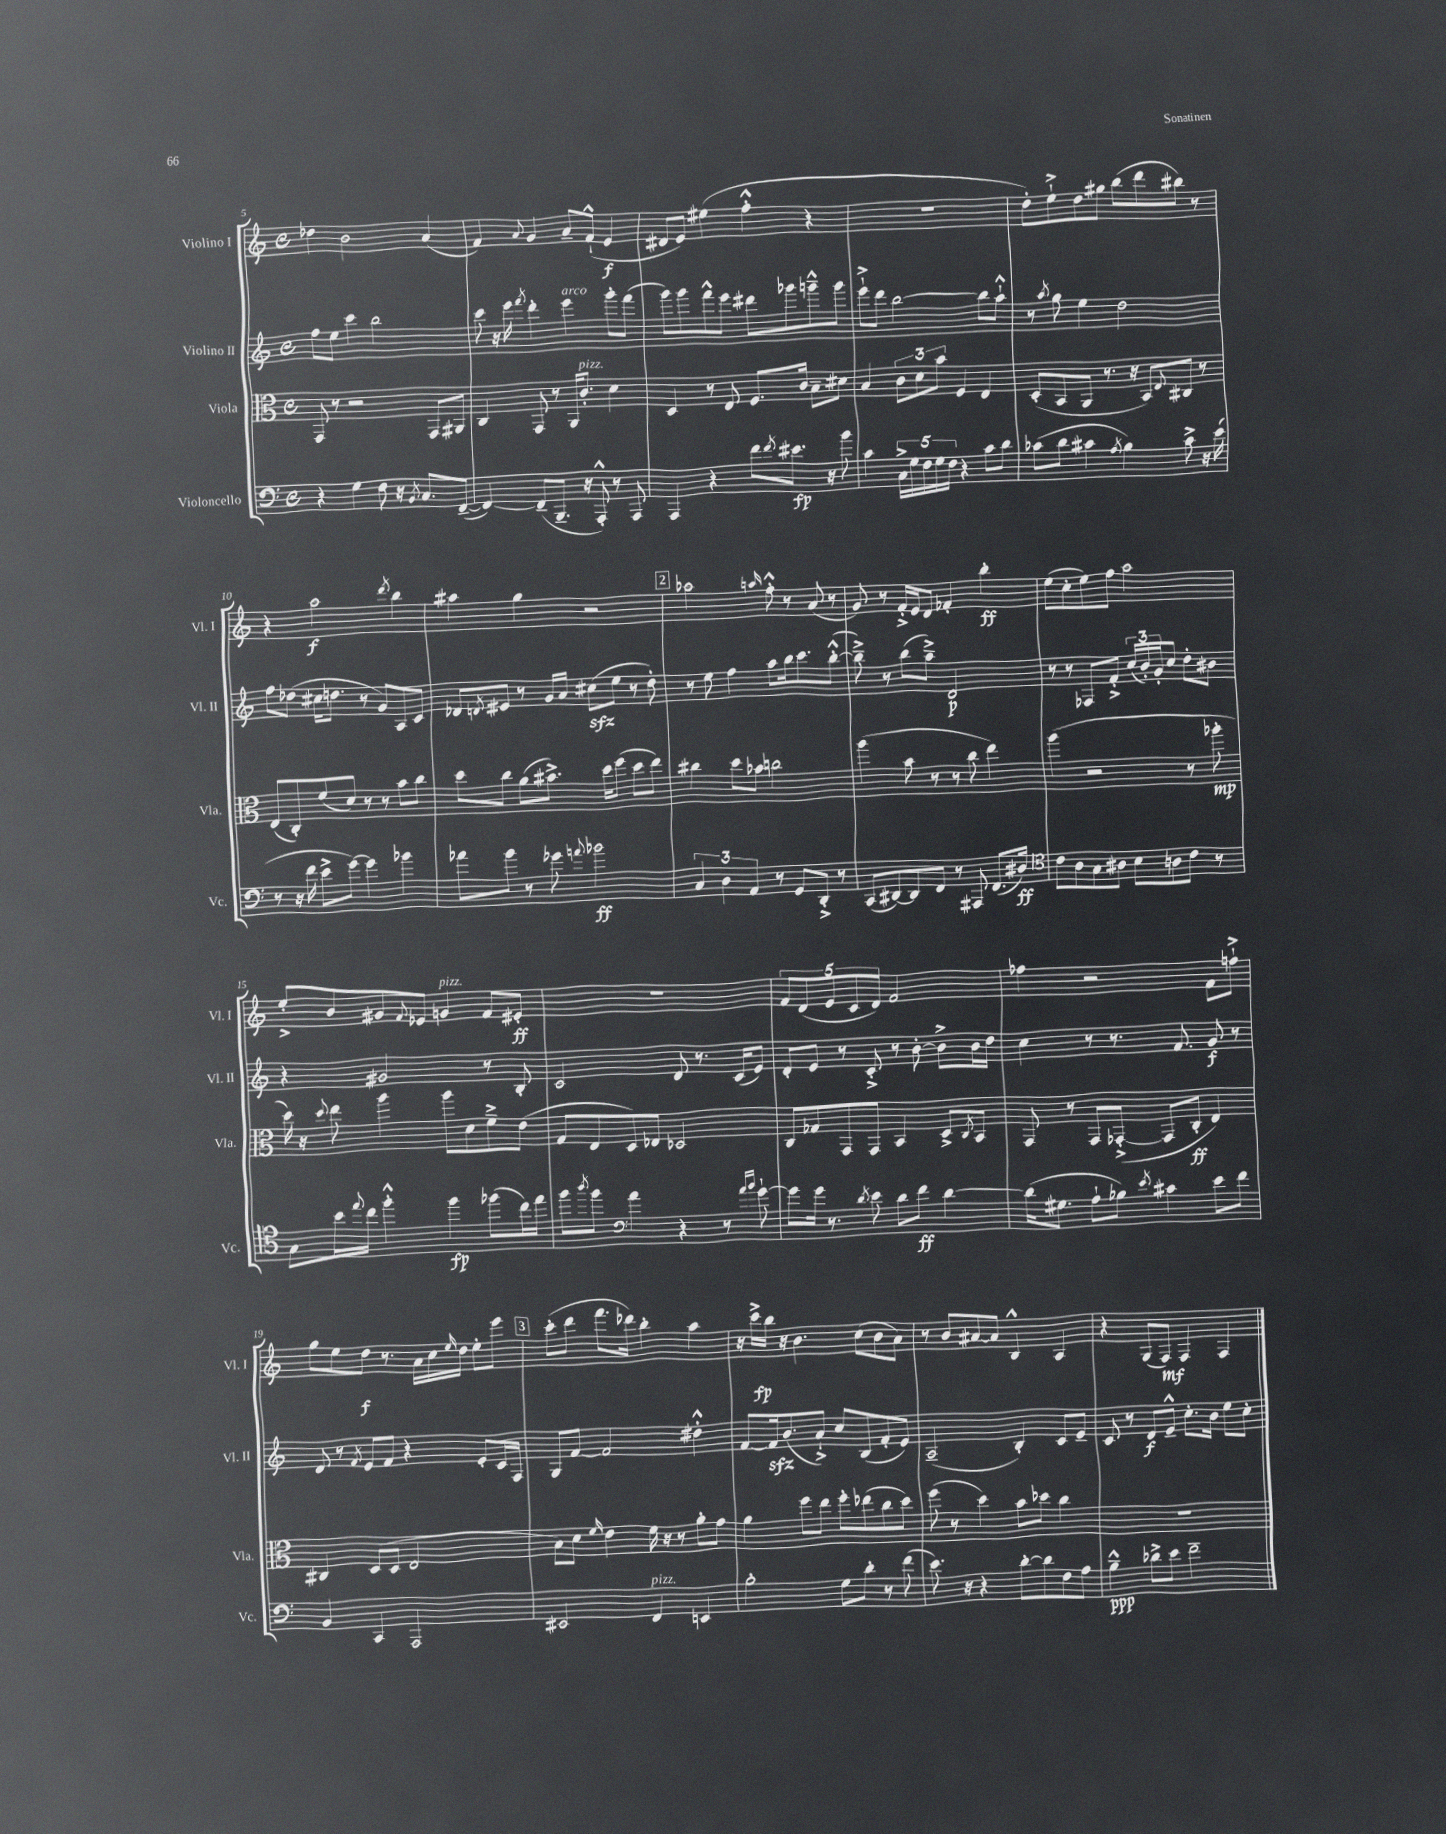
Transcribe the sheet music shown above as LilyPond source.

<<
\new StaffGroup <<
\new Staff = "s0" \with { instrumentName = "Violino I" shortInstrumentName = "Vl. I" } {
    \clef treble \key c \major \defaultTimeSignature \time 4/4
    des''4 b'2 a'4( |
    f'4) \appoggiatura { a'8 } g'4 a'8-- f'8-!-^( e'4\f |
    dis'8 e'8) eis''4( f''4-.-^ r4 |
    R1 |
    d''8-.) e''8-!-> d''8 gis''8 b''8( d'''8 bis''8) r8 |
    r4 a''2\f \acciaccatura { d'''8 } b''4 |
    ais''4 g''4 r2 |
    \mark \markup { \box "2" } aes''2 \grace { a''16 } f''8-.-^ r8 a'8( r8 |
    g'8) r8 f'16-.-> e'16 d'8 fes'4-. b''4-.\ff |
    e''8( c''8-. e''8) f''8 a''2 |
    e''8-.-> b'8 gis'8 \appoggiatura { f'8 } ees'8 g'4^\markup { \italic "pizz." } f'8 eis'8-.\ff |
    R1 |
    \tuplet 5/4 { f'8 d'8( e'8 c'8 d'8) } f'2 |
    fes''4 r2 f'8 f''8-!-> |
    g''8 e''8 d''8\f r8. a'16 c''16 \grace { e''16 } d''16 e''8-. e'''8 |
    \mark \markup { \box "3" } c'''8-.( d'''8 f'''8. des'''16) b''4-. a''4 |
    r16 c'''16->\fp b''16 r16 b'4. c''8( b'8 a'8) |
    r8 b'8 ais'8~ ais'8 b4-^ a4 |
    r4 g8( f8\mf) f4 f4 \bar "|." |
}
\new Staff = "s1" \with { instrumentName = "Violino II" shortInstrumentName = "Vl. II" } {
    \clef treble \key c \major \defaultTimeSignature \time 4/4
    f''8 e''8 c'''4 b''2 |
    c'''8 r16 e'''16 \acciaccatura { f'''8 } d'''4-. e'''4^\markup { \italic "arco" } g'''8-. f'''8( |
    g'''8) g'''8 f'''8-^ e'''8 dis'''8 ges'''8 g'''8---^ g'''8 |
    e'''8-!-> d'''8 b''2~ b''8 a''8-!-^ |
    r8 \acciaccatura { a''8 } g''8 e''4 d''2 |
    f''8 des''8( cis''16 d''8. r8 g'8) a8 c'8 |
    des'8 \acciaccatura { d'8 } eis'8 r8 g'16 a'16 cis''8\sfz( e''8 r8 d''8-.) |
    \mark \markup { \box "2" } r8 e''8 f''4 a''8 b''16 c'''8. b''8~-.-^( |
    b''8--->) r8 b''8( a''8--->) d'2\p |
    r8 r8 fes8 f'8-.-> \tuplet 3/2 { c''16( b'16-.) g'16-. } c''8 d''8-. bis'8 |
    r4 gis'2 r8 b8-. |
    c'2 d'8 r8. c'16( e'8) |
    d'8-. e'8 r8 c'8-.-> r8 b'8~-. b'8-> b'16 d''16 |
    c''4 r8 r8. f'8. g'8\f r8 |
    d'8 r8 \acciaccatura { f'8 } e'8 f'8 r4 e'8-. c'16 f16 |
    \mark \markup { \box "3" } g8 f'8~ f'2 dis''4-.-^ |
    f'8~ f'16\sfz b'8.( a'8-!->) c''8 b8( f'8-. e'8) |
    a2--( b4-.) c'8 e'8-- |
    c'8 r8 d'8\f e'8---^ c''8.-. b'16 e''8 c''8-. \bar "|." |
}
\new Staff = "s2" \with { instrumentName = "Viola" shortInstrumentName = "Vla." } {
    \clef alto \key c \major \defaultTimeSignature \time 4/4
    g,8 r8 r2 g,8 ais,8 |
    c4 g,8 r8 a,16 c'8.-.^\markup { \italic "pizz." } d'4 |
    d4 r8 e8 f8. c'16 b8-- dis'8 |
    b4 \tuplet 3/2 { c'8 d'8 b'8 } f4 e4 |
    d8-.( b,8 a,8 r8. r16 b,8) \appoggiatura { e8 } cis8 r8 |
    e8( c8-.) f'8( d'8) r8 r8 b'8 c''8 |
    d''8 c''8 a'8( bis'8.->) d''16 f''8( d''8 e''8) |
    \mark \markup { \box "2" } cis''4 d''8 bes'8 c''2 |
    a''4( b'8 r8 r8 c''8 e''4) |
    a''4( r2 r8 aes''8-.\mp |
    d''16) r16 \appoggiatura { d''8 } e''8 a''4 a''8 d'8 f'8---> e'8( |
    g8 e8 d8) ees8 des2 |
    c8 ges8 g,8 g,8 b,4 d8-> \acciaccatura { c8 } b,8 |
    g,8 r8 g,8 ges,8~-.->( ges,8 c8-.\ff e4) |
    cis4 d8( d8 e2 |
    \mark \markup { \box "3" } b8) d'8 \grace { f'16 } e'4 f'16 r16 r8 a'8-. g'8 |
    a'4 f''8 e''8 f''8-. ees''8( c''8 d''8) |
    f''8( r8 d''4) b'8 des''8 c''4 |
    R1 \bar "|." |
}
\new Staff = "s3" \with { instrumentName = "Violoncello" shortInstrumentName = "Vc." } {
    \clef bass \key c \major \defaultTimeSignature \time 4/4
    r4 g4 f8 r16 \acciaccatura { b,8 } c8. f,8~--( |
    f,4~) f,8--( b,,8.-- r16 a,,8-.-^) r8 a,,8 |
    a,,4 r4 f'8 \acciaccatura { f'8 } eis'8.\fp r16 b'8 |
    c'4 \tuplet 5/4 { c16-> g16 f16 g16 f16 } r4 c'8 d'8 |
    ces'8( d'8 cis'4 \acciaccatura { a8 } b4) cis'8-> r16 e'16( |
    r8 r16 f'16 e'8-> g'8~) g'4 bes'4 |
    aes'8 b'8 r8 ges'8 \appoggiatura { a'8 } bes'2\ff |
    \mark \markup { \box "2" } \tuplet 3/2 { c4 d4 a,4 } r8 g,8 d,8-.-> r8 |
    c,8( dis,8~) dis,8 f,8 r8 ais,,8 f,8.( dis16\ff) |
    \clef tenor c'8 a8 g8 ais8 b8 a8 c'8 r8 |
    g8 b'16 \appoggiatura { e''8 } c''16 f''4-.-^ f''4\fp fes''8( c''16) e''16 |
    f''8 \acciaccatura { a''8 } f''8 \clef bass a'4 r4 r8 \grace { a'16 b'16 } g'8~-! |
    g'8 g'16 r8. \acciaccatura { d'8 } e'8 d'8 f'8\ff d'4~ |
    d'16( gis8. a8-! bes8) \acciaccatura { e'8 } cis'4 e'8 f'8 |
    b,4 c,4 a,,2 |
    \mark \markup { \box "3" } eis,2 f,4^\markup { \italic "pizz." } e,4 |
    b2-. g8 d'8-. r8 f'8( |
    e'8.) r16 r4 d'8~-. d'8 f8 a8 |
    b4---^\ppp des'8-> e'8 f'2-- \bar "|." |
}
>>
>>
\layout { \context { \Score currentBarNumber = #5 } }
